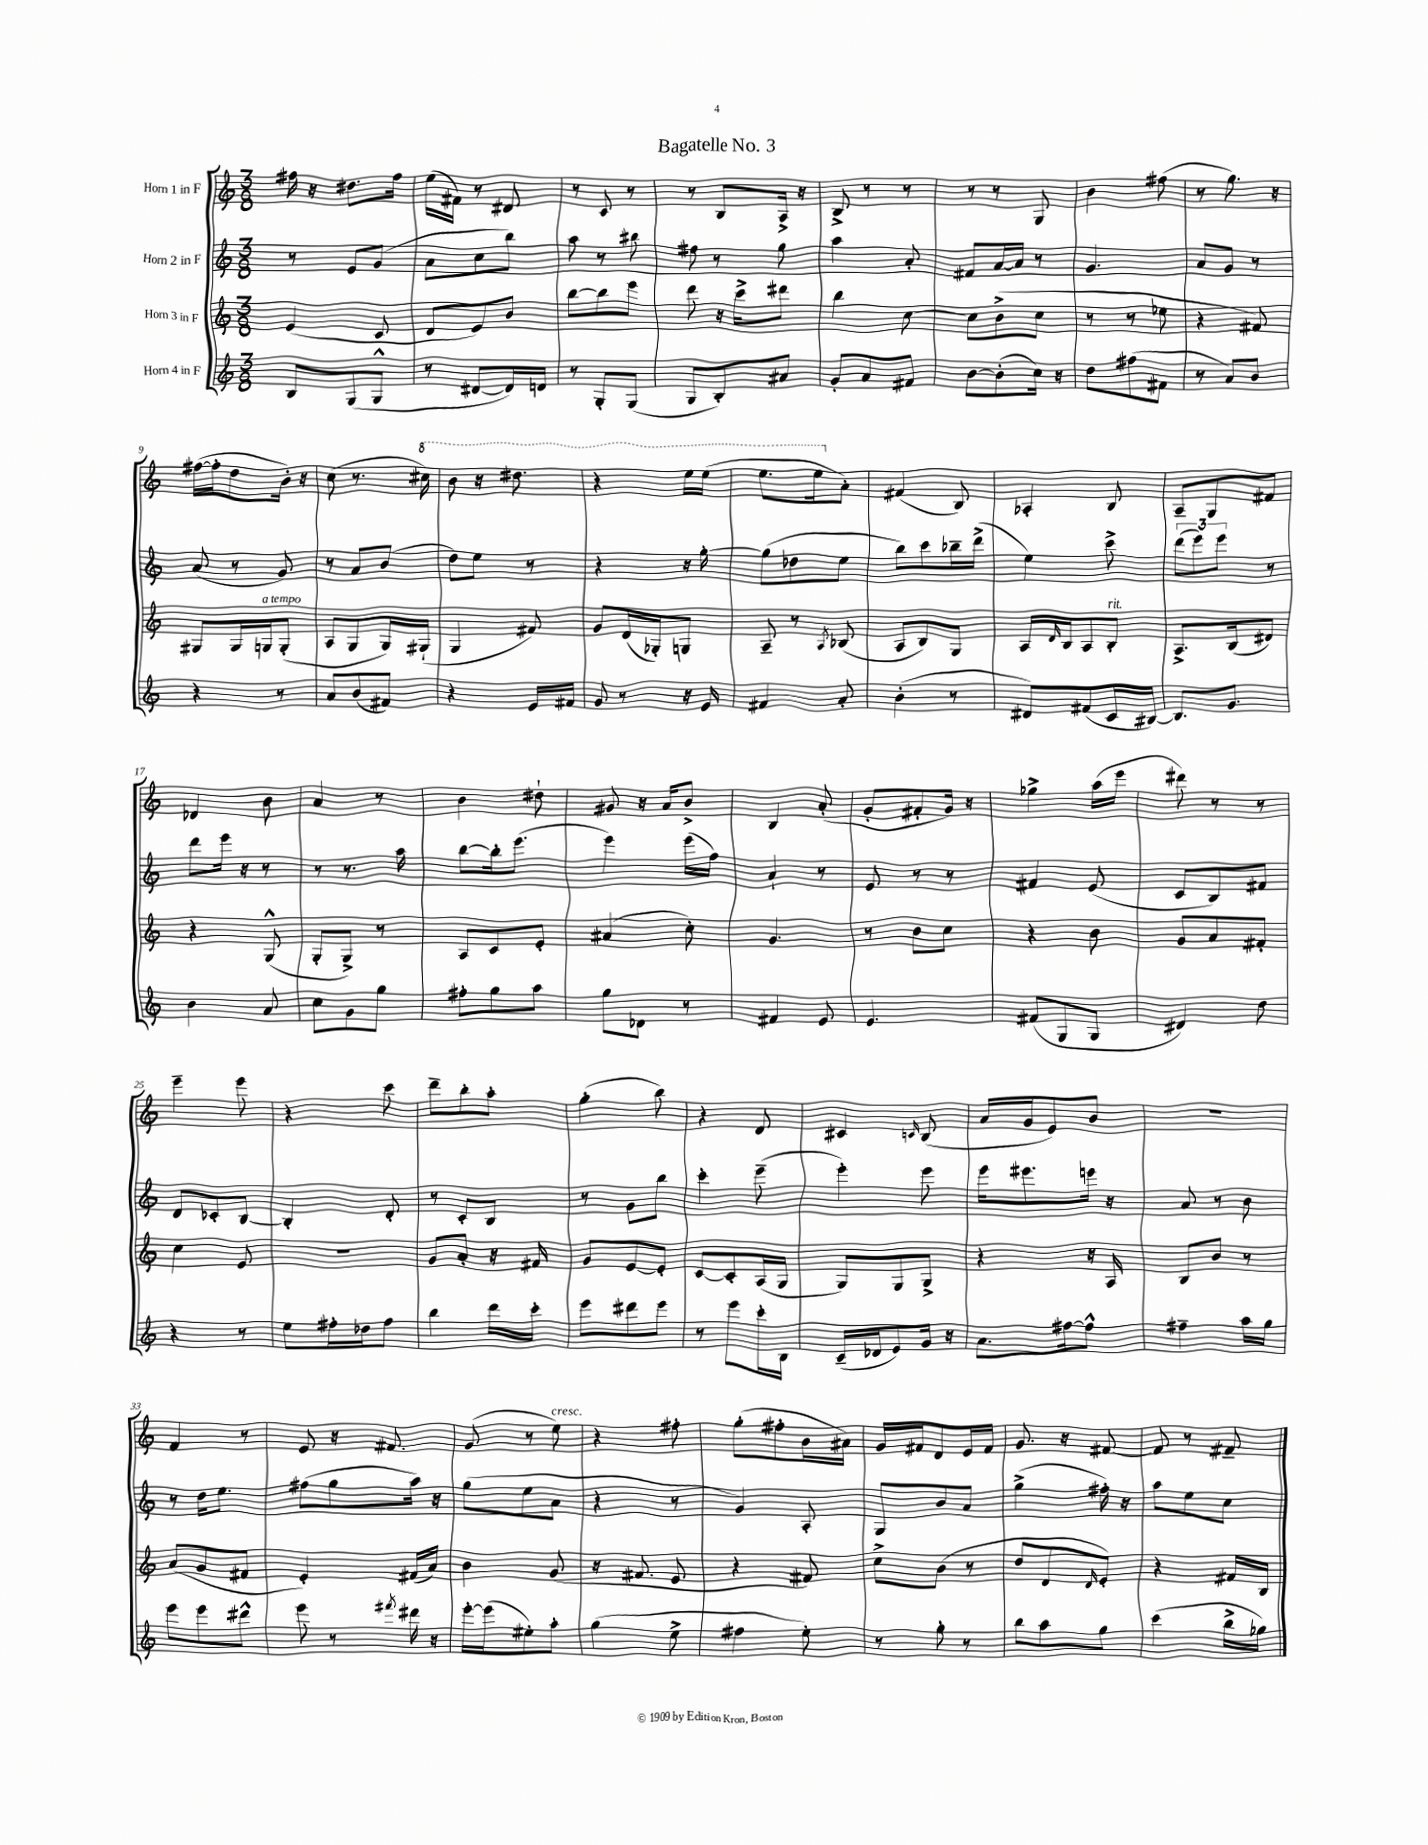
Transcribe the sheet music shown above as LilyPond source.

\header { title = "Bagatelle No. 3" }
<<
\new StaffGroup <<
\new Staff = "s0" \with { instrumentName = "Horn 1 in F" } {
    \clef treble \key c \major \numericTimeSignature \time 3/8
    fis''16 r16 dis''8. fis''16 |
    e''16( fis'16) r8 dis'8 |
    r8 c'8 r8 |
    r8 b8 a16-> r16 |
    b8-> r8 r8 |
    r8 r8 g8 |
    b'4 fis''8( |
    r8 g''8.) r16 |
    fis''16~( fis''16-. d''8 b'16-.) r16 |
    c''8( r8. \ottava #1 cis'''16) |
    b''8 r16 dis'''8. |
    r4 e'''16 e'''16( |
    e'''8. e'''16 \ottava #0 a'8-.) |
    fis'4( b8) |
    aes4-. b8 |
    a8-- g8 fis'8 |
    des'4 b'8 |
    a'4 r8 |
    b'4 dis''8-! |
    gis'8 r16 a'16 b'8-> |
    b4 a'8-.( |
    g'8-. fis'8-. g'16) r16 |
    ges''4-> a''16( e'''16 |
    dis'''8) r8 r8 |
    e'''4-- e'''8 |
    r4 c'''8 |
    d'''8-- b''8-. a''8-. |
    g''4-.( b''8) |
    r4 d'8 |
    cis'4 \grace { c'16 } b8( |
    a'16 g'16 e'8) b'8 |
    R4. |
    f'4 r8 |
    e'8 r16 fis'8. |
    g'8( r8 e''8^\markup { \italic "cresc." }) |
    r4 fis''8-. |
    g''8-.( fis''8-. b'16 ais'16) |
    g'16 fis'16 d'8 e'16 fis'16 |
    g'8. r16 fis'8~ |
    fis'8 r8 fis'8-- \bar "|." |
}
\new Staff = "s1" \with { instrumentName = "Horn 2 in F" } {
    \clef treble \key c \major \numericTimeSignature \time 3/8
    r8 e'8 g'8( |
    a'8 c''8 b''8) |
    a''8 r8 bis''8 |
    fis''8 r8 g''8 |
    a''4 a'8-. |
    fis'8 a'16~ a'16 r8 |
    g'4. |
    a'8 g'8 r8 |
    a'8( r8 g'8) |
    r8 a'8 b'8( |
    d''8) e''8 r8 |
    r4 r16 g''16~-. |
    g''8( des''8 e''8 |
    b''8) c'''8 bes''16-- d'''16->( |
    e''4) c'''8-> |
    \tuplet 3/2 { d'''8( e'''8) e'''8 } r8 |
    d'''8 e'''16 r16 r8 |
    r8 r8. a''16 |
    b''8~ b''16-. e'''8.( |
    e'''4) e'''16( f''16) |
    a'4-! r8 |
    e'8 r8 r8 |
    fis'4 e'8( |
    c'8 b8) fis'8 |
    d'8 ces'8-. b8~ |
    b4-. d'8-. |
    r8 c'8-. b8 |
    r8 g'8 b''8 |
    c'''4-. e'''8--( |
    e'''4-.) e'''8 |
    e'''16 eis'''8. e'''16 r16 |
    a'8 r8 b'8 |
    r8 d''16 e''8. |
    fis''8( g''8 a''16) r16 |
    g''8( e''8 a'8 |
    r4 r8 |
    g'4) a8-. |
    g8 b'8 a'8 |
    g''4->( fis''16-.) r16 |
    a''8 e''8 c''8 \bar "|." |
}
\new Staff = "s2" \with { instrumentName = "Horn 3 in F" } {
    \clef treble \key c \major \numericTimeSignature \time 3/8
    e'4( c'8 |
    d'8 e'8) b'8 |
    b''8~ b''8 e'''8 |
    d'''8 r16 c'''16-> dis'''8 |
    b''4 c''8~ |
    c''8 b'8->( c''8 |
    r8 r8 ees''8 |
    r4 fis'8) |
    gis8 gis16 g16^\markup { \italic "a tempo" } g8-.( |
    a8 g8 g16) gis16-!( |
    g4 fis'8) |
    g'8 d'16( ges16-.) g8 |
    a8-- r8 \acciaccatura { a8 } bes8( |
    a8 b8) g8 |
    a16 \grace { d'16 } b16 a8 b8-.^\markup { \italic "rit." } |
    a8.-> b16( dis'8) |
    r4 g8-^( |
    g8-. g8->) r8 |
    a8 c'8 e'8-. |
    ais'4( c''8-.) |
    g'4. |
    r8 b'8 c''8 |
    r4 b'8 |
    g'8 a'8 fis'8-. |
    c''4 e'8 |
    R4. |
    g'8 a'8-. r16 fis'16 |
    g'8 e'8~ e'8-. |
    c'8~ c'8-. a16( g16 |
    g8) g8 g8-> |
    r4 r16 a16 |
    b8 b'8 r8 |
    a'8( g'8 fis'8 |
    e'4-.) fis'16( a'16) |
    b'4 g'8( |
    r16 fis'8. e'8 |
    r4 fis'8) |
    c''8-> b'8( r8 |
    d''8 d'8 \grace { d'16 } e'8-.) |
    r4 fis'16 b16 \bar "|." |
}
\new Staff = "s3" \with { instrumentName = "Horn 4 in F" } {
    \clef treble \key c \major \numericTimeSignature \time 3/8
    b8 g8( g8-^ |
    r8 dis'8~ dis'16) d'16 |
    r8 g8-. g8( |
    g8 b8-.) ais'8 |
    g'8-. a'8 fis'8 |
    b'8~ b'8-.( c''16) r16 |
    d''8 fis''8( fis'8 |
    r8 a'8) b'8 |
    r4 r8 |
    a'8 b'8( fis'8) |
    r4 e'16 fis'16 |
    g'8 r8 r16 e'16 |
    fis'4 a'8-. |
    b'4-.( r8 |
    dis'8) fis'8( c'16 bis16~) |
    bis8. g'8. |
    b'4 a'8 |
    c''8 g'8 g''8 |
    fis''8-. g''8 a''8 |
    g''8 des'8 r8 |
    fis'4 e'8 |
    e'4. |
    fis'8( g8 g8 |
    dis'4) d''8 |
    r4 r8 |
    e''8 fis''16-. des''16 fis''8 |
    b''4 d'''16 c'''16-. |
    e'''8 dis'''8 e'''8 |
    r8 e'''8 c'''16-. b16 |
    c'16--( des'16 e'8) g'16 r16 |
    a'8. fis''16~ fis''8-^ |
    fis''4-- a''16 g''16 |
    e'''8 e'''8 dis'''8-^ |
    e'''8 r8 \acciaccatura { fis'''8 } dis'''16 r16 |
    e'''16~-. e'''16( eis''8-.) a''8-. |
    g''4( e''8-> |
    fis''4 e''8-.) |
    r8 g''8-. r8 |
    b''8 a''8 g''8 |
    c'''4( b''16-> ges''16) \bar "|." |
}
>>
>>
